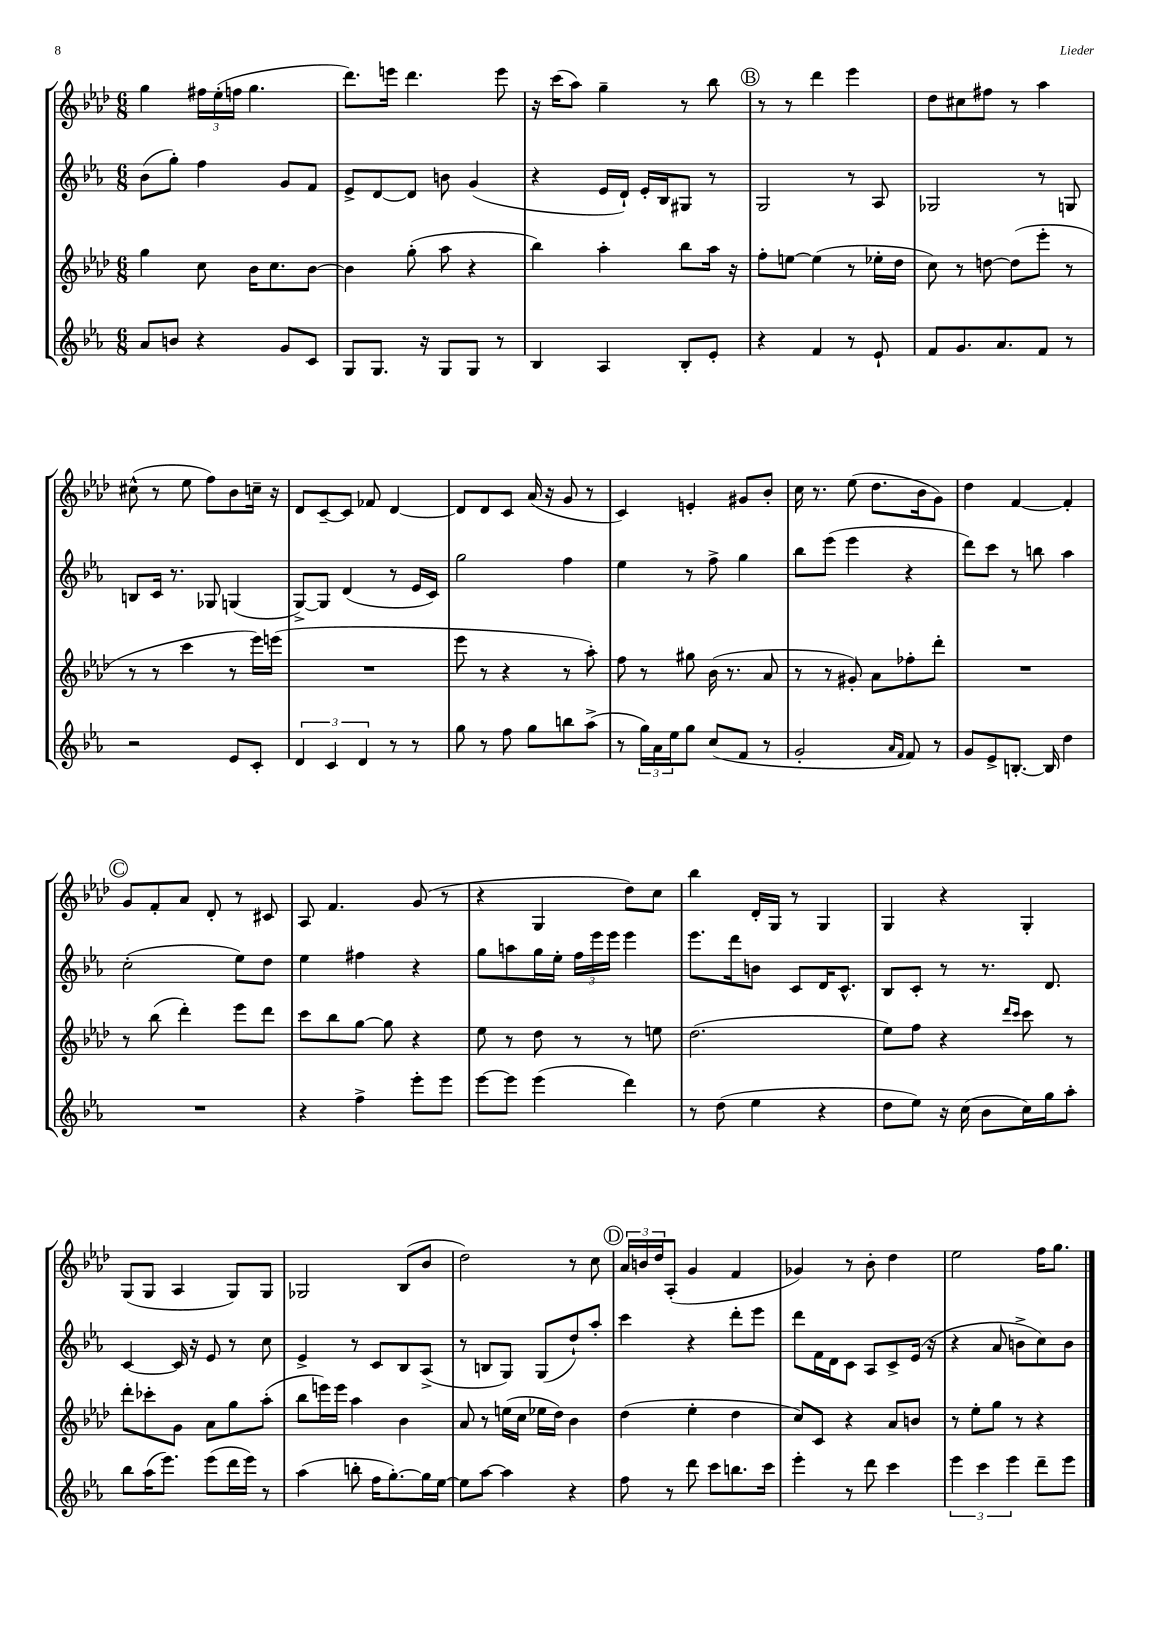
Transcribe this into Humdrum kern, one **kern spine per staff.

**kern	**kern	**kern	**kern
*part4	*part3	*part2	*part1
*staff4	*staff3	*staff2	*staff1
*clefG2	*clefG2	*clefG2	*clefG2
*k[b-e-a-]	*k[b-e-a-d-]	*k[b-e-a-]	*k[b-e-a-d-]
*M6/8	*M6/8	*M6/8	*M6/8
=9	=9	=9	=9
8a-/L	4gg\	(8b-\L	4gg\
8bn/J	.	8gg'\J)	.
4r	8cc\	4ff\	24ff#X\LL
.	.	.	(24ee-'\
.	.	.	24ffn\JJ
.	16b-\KL	.	4.gg\
.	8.cc\	.	.
8g/L	.	8g/L	.
8c/J	[8b-\J	8f/J	.
=10	=10	=10	=10
8G/L	4b-\]	8e-^/L	8.ddd-\L)
8.G/J	.	[8d/	.
.	.	.	16eeen\Jk
.	(8gg'\	8d/J]	4.ddd-\
16r	.	.	.
8G/L	8aa-\	8bn\	.
8G/J	4r	(4g/	.
8r	.	.	8eee\
=11	=11	=11	=11
4B-/	4bb-\)	4r	16r
.	.	.	(16ccc\KL
.	.	.	8aa-\J)
4A-/	4aa-'\	16e-/LL	4gg~\
.	.	16d`/JJ)	.
.	.	16e-'/LL	.
.	.	16B-/J	.
8B-'/L	8bb-\L	8G#X/J	8r
8e-'/J	16aa-\Jk	8r	8bb-\
.	16r	.	.
!!LO:REH:place=s1:t=B
=12	=12	=12	=12
4r	8ff'\L	2G/	8r
.	[8een\J	.	8r
4f/	(4ee\]	.	4ddd-\
8r	8r	8r	4eee-\
8e-`/	16ee-X'\LL	8A-/	.
.	16dd-\JJ	.	.
=13	=13	=13	=13
8f/L	8cc\)	2G-X/	8dd-\L
8.g/	8r	.	8cc#X\
.	[8ddn\	.	8ff#X\J
8.a-/	.	.	.
.	(8dd\L]	.	8r
8f/J	8eee-'\J	8r	4aa-\
8r	8r	8Gn/	.
!!LO:LB:g=z
=14	=14	=14	=14
2r	8r	8Bn/L	(8cc#X^^\
.	8r	16c/Jk	8r
.	.	8.r	.
.	4ccc\	.	8ee-\
.	.	8G-X/	8ff\L)
8e-/L	8r	(4Gn/	8b-\
8c'/J	16eee-\LL)	.	16ccn~\Jk
.	(16eeen\JJ	.	16r
=15	=15	=15	=15
6d/	2.r	[8G^/L)	8d-/L
.	.	8G/J]	[8c~/
6c/	.	.	.
.	.	(4d/	8c/J]
6d/	.	.	.
.	.	.	8f-X/
8r	.	8r	[4d-/
8r	.	16e-/LL	.
.	.	16c/JJ)	.
=16	=16	=16	=16
8gg\	8eee-\	2gg\	8d-/L]
8r	8r	.	8d-/
8ff\	4r	.	8c/J
8gg\L	.	.	(16a-/
.	.	.	16r
8bbn\	8r	4ff\	8g/
(8aa-^\J	8aa-'\)	.	8r
=17	=17	=17	=17
8r	8ff\	4ee-\	4c/)
24gg\LL)	8r	.	.
24a-\	.	.	.
24ee-\J	.	.	.
8gg\J	8gg#X\	8r	4en'/
(8cc/L	(16b-\	8ff^\	.
.	8.r	.	.
8f/J	.	4gg\	8g#X/L
8r	8a-/	.	8b-'/J
=18	=18	=18	=18
2g'/	8r	8bb-\L	16cc\
.	.	.	8.r
.	8r	(8eee-\J	.
.	8g#X'/)	4eee-\	(8ee-\
.	8a-\L	.	8.dd-\L
16qqa-/LL	.	.	.
16qqf/JJ	.	.	.
8f/)	8ff-X'\	4r	.
.	.	.	16b-\k
8r	8ddd-'\J	.	8g\J)
=19	=19	=19	=19
8g/L	2.r	8ddd\L)	4dd-\
8e-^/	.	8ccc\J	.
[8.Bn'/J	.	8r	[4f/
.	.	8bbn\	.
16B/]	.	.	.
4dd\	.	4aa-\	4f'/]
!!LO:LB:g=z
!!LO:REH:place=s1:t=C
=20	=20	=20	=20
2.r	8r	(2cc'\	8g/L
.	(8bb-\	.	8f'/
.	4ddd-'\)	.	8a-/J
.	.	.	8d-'/
.	8eee-\L	8ee-\L)	8r
.	8ddd-\J	8dd\J	8c#X/
=21	=21	=21	=21
4r	8ccc\L	4ee-\	8A-/
.	8bb-\	.	4.f/
4ff^\	[8gg\J	4ff#X\	.
.	8gg\]	.	.
8eee-'\L	4r	4r	(8g/
8eee-\J	.	.	8r
=22	=22	=22	=22
[8eee-\L	8ee-\	8gg\L	4r
8eee-\J]	8r	8aan\	.
(4eee-\	8dd-\	16gg\L	4G/
.	.	16ee-'\JJ	.
.	8r	24ff\LL	.
.	.	24eee-\	.
.	.	24eee-\JJ	.
4ddd\)	8r	4eee-\	8dd-\L)
.	8een\	.	8cc\J
=23	=23	=23	=23
8r	(2.dd-\	8.eee-\L	4bb-\
(8dd\	.	.	.
.	.	16ddd\k	.
4ee-\	.	8bn\J	16d-'/LL
.	.	.	16G/JJ
.	.	8c/L	8r
4r	.	16d/K	4G/
.	.	8.c^^/J	.
=24	=24	=24	=24
8dd\L	8ee-\L)	8B-/L	4G/
8ee-\J)	8ff\J	8c'/J	.
16r	4r	8r	4r
(16cc\	.	.	.
8b-\L	.	8.r	.
.	16qqddd-/LL	.	.
.	16qqccc/JJ	.	.
16cc\L)	8ccc\	.	4G'/
16gg\J	.	8.d/	.
8aa-'\J	8r	.	.
!!LO:LB:g=z
=25	=25	=25	=25
8bb-\L	8ddd-'\L	[4c/	(8G/L
(16aa-\K	8ccc-X'\	.	8G/J
8.eee-\J)	.	.	.
.	8g\J	16c/]	4A-/
.	.	16r	.
(8eee-\L	8a-\L	8e-/	.
16ddd\L	8gg\	8r	8G/L)
16eee-\JJ)	.	.	.
8r	(8aa-'\J	8cc\	8G/J
=26	=26	=26	=26
(4aa-\	8bb-\L	4e-^/	2G-X/
.	16eeen\L)	.	.
.	16eee\JJ	.	.
8bbn'\	4aa-\	8r	.
16ff\KL	.	8c/L	.
[8.gg'\)	.	.	.
.	4b-\	8B-/	(8B-/L
16gg\L]	.	(8A-^/J	8b-/J
[16ee-\JJ	.	.	.
=27	=27	=27	=27
8ee-\L]	8a-/	8r	2dd-\)
[8aa-\J	8r	8Bn/L	.
4aa-\]	(16een\LL	8G/J)	.
.	16cc\JJ	.	.
.	16ee-X\LL	(8G/L	.
.	16dd-\JJ)	.	.
4r	4b-\	8dd`/)	8r
.	.	8aa-'/J	8cc\
!!LO:REH:place=s1:t=D
=28	=28	=28	=28
8ff\	(4dd-\	4ccc\	24a-/LL
.	.	.	24bn/
.	.	.	24dd-/J
8r	.	.	(8A-'/J
8ddd\	4ee-'\	4r	4g/
8ccc\L	.	.	.
8.bbn\	4dd-\	8ddd'\L	4f/
.	.	8eee-\J	.
16ccc\Jk	.	.	.
=29	=29	=29	=29
4eee-'\	8cc/L)	8ddd\L	4g-X/)
.	8c/J	16f\L	.
.	.	16d\J	.
8r	4r	8c\J	8r
8ddd\	.	8A-/L	8b-'\
4ccc\	8a-/L	8c^/	4dd-\
.	8bn/J	(16e-/Jk	.
.	.	16r	.
=30	=30	=30	=30
6eee-\	8r	4r	2ee-\
.	8ee-'\L	.	.
6ccc\	.	.	.
.	8gg\J	8a-/	.
6eee-\	.	.	.
.	8r	8bn^\L	.
8ddd~\L	4r	8cc\)	16ff\KL
.	.	.	8.gg\J
8eee-\J	.	8b\J	.
==	==	==	==
*-	*-	*-	*-
